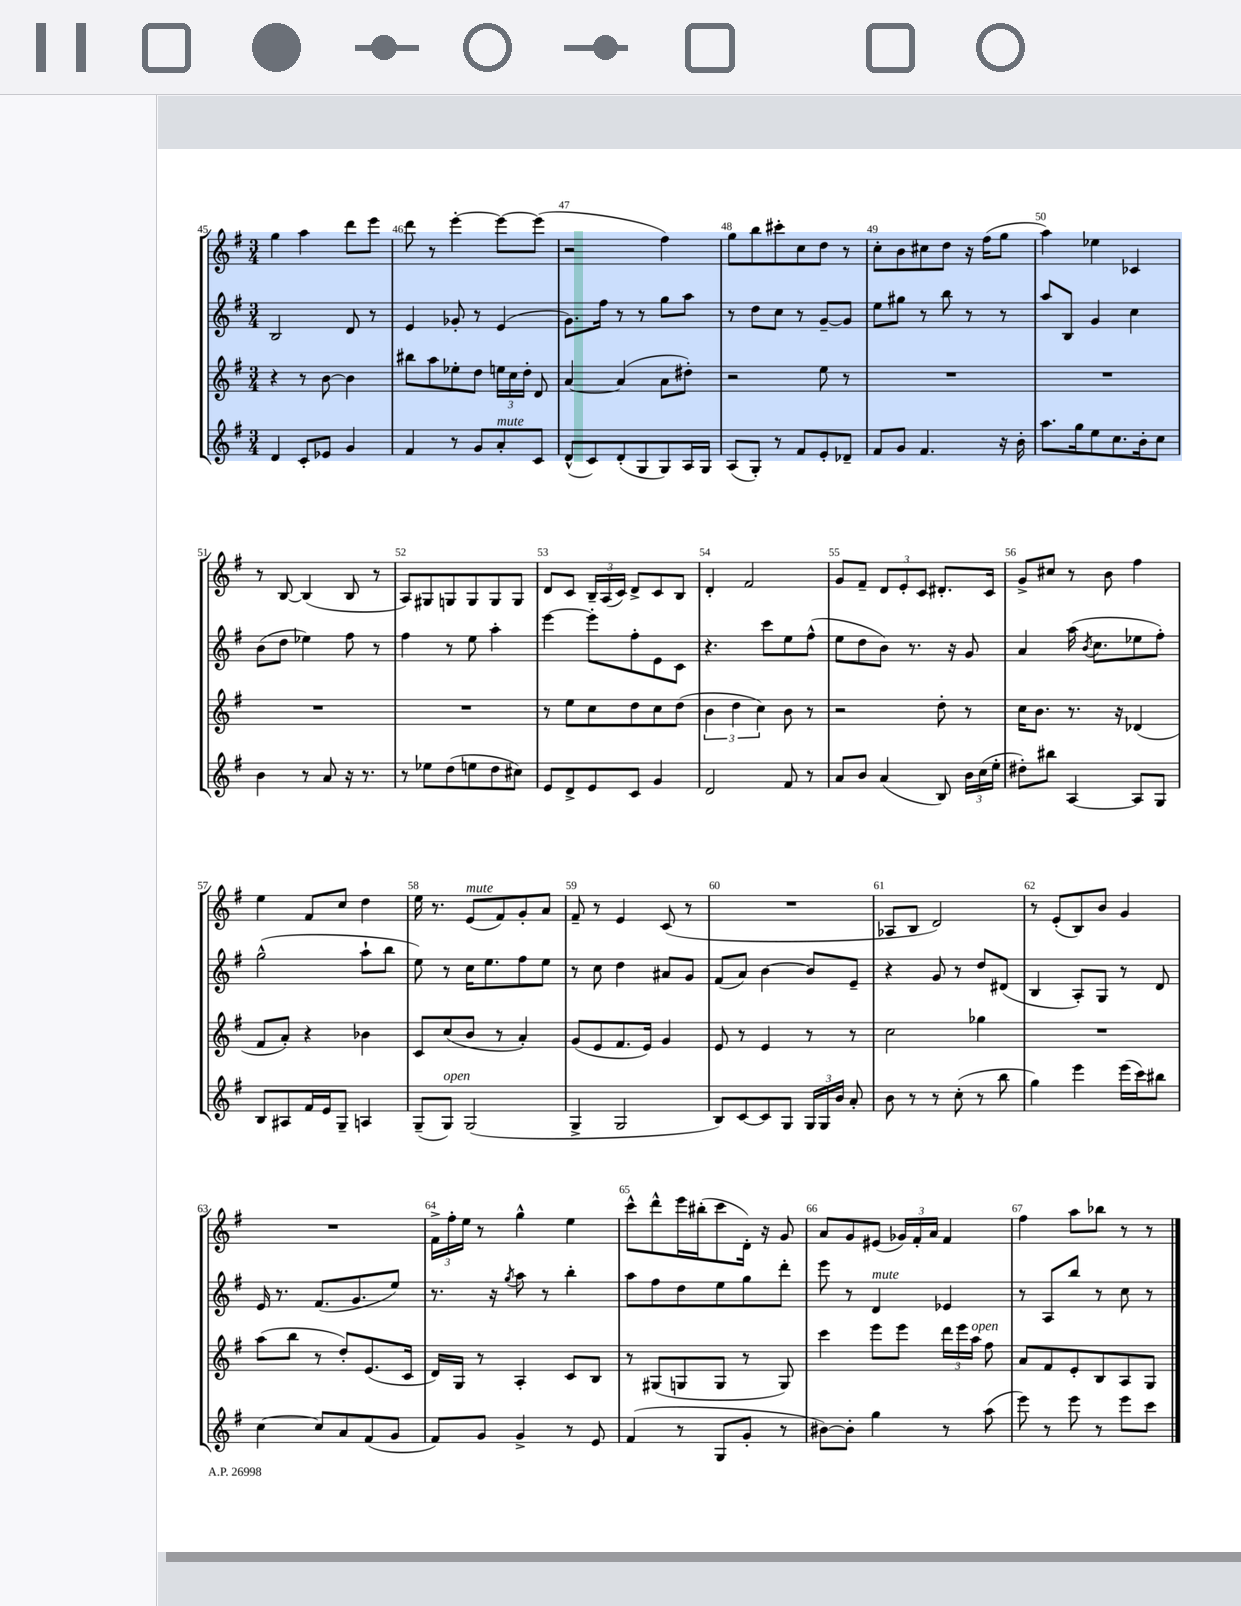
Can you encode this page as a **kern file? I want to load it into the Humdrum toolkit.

**kern	**kern	**kern	**kern
*part4	*part3	*part2	*part1
*staff4	*staff3	*staff2	*staff1
*clefG2	*clefG2	*clefG2	*clefG2
*k[f#]	*k[f#]	*k[f#]	*k[f#]
*M3/4	*M3/4	*M3/4	*M3/4
=45	=45	=45	=45
4d/	4r	2B/	4gg\
8c'/L	8r	.	4aa\
8e-X/J	[8b\	.	.
4g/	4b\]	8d/	8ddd\L
.	.	8r	8eee\J
=46	=46	=46	=46
4f#/	8bb#X\L	4e/	8ddd\
.	8aa\	.	8r
8r	8ee-X'\	8g-X'/	[4eee'\
8g/L	8dd\J	8r	.
!LO:TX:a:i:t=mute	!	!	!
8a'/	24een\LL	(4e/	8eee\L_
.	24cc\	.	.
.	24dd'\JJ	.	.
8c/J	8d/	.	(8eee\J]
=47	=47	=47	=47
(8d^^/L	[4a/	8.g\L)	2r
8c/)	.	.	.
.	.	16ff#\Jk	.
(8d'/	(4a/]	8r	.
8G/	.	8r	.
8G/)	8a\L	8gg\L	4ff#\)
16A/L	8dd#X'\J)	8aa\J	.
16G/JJ	.	.	.
=48	=48	=48	=48
(8A/L	2r	8r	8gg\L
8G'/J)	.	8dd\L	8bb\
8r	.	8cc\J	8ccc#X'\
8f#/L	.	8r	8cc\
8e'/	8ee\	[8g~/L	8dd\J
8d-X~/J	8r	8g/J]	8r
=49	=49	=49	=49
8f#/L	2.r	8ee\L	8cc'\L
8g/J	.	8gg#X\J	8b\
4.f#/	.	8r	8cc#X\
.	.	8bb\	8dd\J
.	.	8r	16r
.	.	.	(16ff#\KL
16r	.	8r	8gg\J
16b'\	.	.	.
=50	=50	=50	=50
8.aa\L	2.r	8aa/L	4aa\)
.	.	8B/J	.
16gg\k	.	.	.
8ee\	.	4g/	4ee-X\
8.cc\	.	.	.
.	.	4cc\	4c-X/
16b'\k	.	.	.
8cc\J	.	.	.
!!LO:LB:g=z
=51	=51	=51	=51
4b\	2.r	(8b\L	8r
.	.	8dd\J	[8B/
8r	.	4ee-X\)	(4B/]
8a/	.	.	.
16r	.	8ff#\	8B/
8.r	.	.	.
.	.	8r	8r
=52	=52	=52	=52
8r	2.r	4ff#\	8A/L)
8ee-X\L	.	.	8G#X/
(8dd\	.	8r	8Gn/
8een\	.	8ee\	8G/
8dd\	.	4aa'\	8G/
8cc#X\J)	.	.	8G/J
=53	=53	=53	=53
8e/L	8r	[4eee\	8d/L
8d^/	8ee\L	.	8c/J
8e/	8cc\	8eee'\L]	24B~/LL
.	.	.	(24A/
.	.	.	24c/JJ)
8c/J	8dd\	8ff#'\	8d^/L
4g/	8cc\	8e\	8c/
.	(8dd\J	8c\J	8B/J
=54	=54	=54	=54
2d/	6b\	4.r	4d'/
.	6dd\	.	.
.	.	.	2f#/
.	6cc\)	.	.
.	.	8ccc\L	.
8f#/	8b\	8ee\	.
8r	8r	(8ff#^^\J	.
=55	=55	=55	=55
8a/L	2r	8ee\L	8g/L
8b/J	.	8dd\	8f#~/J
(4a/	.	8b\J)	12d/L
.	.	.	12e'/
.	.	8.r	.
.	.	.	12c/J
8B/)	8dd'\	.	8.d#X'/L
.	.	16r	.
24b\LL	8r	8g/	.
(24cc\	.	.	.
.	.	.	16c/Jk
24ee'\JJ	.	.	.
=56	=56	=56	=56
8dd#X'\L)	16cc\KL	4a/	8g^/L
.	8.b\J	.	.
8bb#X\J	.	.	8cc#X/J
[4A/	8.r	(16aa\	8r
.	.	8qb/	.
.	.	8.cc\L	.
.	.	.	8b\
.	16r	.	.
8A/L]	(4d-X/	8ee-X\	4ff#\
8G/J	.	8ff#'\J)	.
!!LO:LB:g=z
=57	=57	=57	=57
8B/L	8f#/L	(2gg^^\	4ee\
8A#X/	8a'/J)	.	.
16f#/L	4r	.	8f#/L
16e/J	.	.	.
8G~/J	.	.	8cc/J
4An/	4b-X\	8aa`\L	4dd\
.	.	8bb\J	.
=58	=58	=58	=58
(8G~/L	8c/L	8ee\)	16ee\
.	.	.	8.r
!LO:TX:a:i:t=open	!	!	!
8G/J)	(8cc/	8r	.
!	!	!	!LO:TX:a:i:t=mute
(2G/	8b/J	16cc\KL	(8e/L
.	.	8.ee\	.
.	8r	.	8f#/)
.	4a'/)	8ff#\	8g'/
.	.	8ee\J	8a/J
=59	=59	=59	=59
4G^/	(8g/L	8r	8f#~/
.	8e/	8cc\	8r
2G/	8.f#/	4dd\	4e/
.	16e/Jk)	.	.
.	4g/	8a#X/L	(8c/
.	.	8g/J	8r
=60	=60	=60	=60
8B/L)	8e/	(8f#/L	2.r
[8c/	8r	8a/J)	.
8c/]	4e/	[4b\	.
8G/J	.	.	.
24G/LL	8r	8b/L]	.
24G/	.	.	.
24b/JJ	.	.	.
8a'/	8r	8e~/J	.
=61	=61	=61	=61
8b\	2cc\	4r	8A-X/L
8r	.	.	8B/J
8r	.	8g/	2d/)
(8cc'\	.	8r	.
8r	4gg-X\	8dd/L	.
8bb\	.	(8d#X/J	.
=62	=62	=62	=62
4gg\)	2.r	4B/	8r
.	.	.	(8e'/L
4eee\	.	8A'/L)	8B/)
.	.	8G/J	8b/J
(16eee\LL	.	8r	4g/
16ccc\J)	.	.	.
8bb#X\J	.	8d/	.
!!LO:LB:g=z
=63	=63	=63	=63
[4cc\	(8aa\L	16e/	2.r
.	.	8.r	.
.	8bb\J	.	.
8cc/L]	8r	(8.f#/L	.
8a/	8dd'/L)	.	.
.	.	8.g/	.
(8f#/	(8.e/	.	.
8g/J	.	8ee/J)	.
.	16c/Jk	.	.
=64	=64	=64	=64
8f#/L)	16d/LL)	8.r	24f#^\LL
.	.	.	24ff#'\
.	16G/JJ	.	.
.	.	.	24ee\JJ
8g/J	8r	.	8r
.	.	16r	.
.	.	8qgg/	.
4g^/	4A'/	8aa\	4gg^^\
.	.	8r	.
8r	8c/L	4bb'\	4ee\
8e/	8B/J	.	.
=65	=65	=65	=65
(4f#/	8r	8aa\L	8ccc^^\L
.	(8G#X/L	8ff#\	8ddd^^\
8r	8Gn/	8dd\	16eee\L
.	.	.	(16bb#X'\J
8G/L	8G/J	8ee\	8ccc\
8g'/J	8r	8gg\	16d'\Jk)
.	.	.	16r
8r	8G/)	8ddd'\J	8g/
=66	=66	=66	=66
[8b#X\L)	4ccc\	8eee\	8a/L
8b#'\J]	.	8r	8g/
!	!	!LO:TX:a:i:t=mute	!
4gg\	8eee\L	4d/	(8e#X/J
.	8eee\J	.	24g-X/LL)
.	.	.	24f#'/
.	.	.	24a/JJ
8r	24ddd\LL	4e-X/	4f#/
.	24eee\	.	.
!	!LO:TX:a:i:t=open	!	!
.	24aa\JJ	.	.
(8aa\	8ff#\	.	.
=67	=67	=67	=67
8eee\)	8a/L	8r	4ff#\
8r	8f#/	8A/L	.
8eee\	8e'/	8bb/J	8aa\L
8r	8B/	8r	8bb-X\J
8eee\L	8A/	8cc\	8r
8ccc\J	8G/J	8r	8r
==	==	==	==
*-	*-	*-	*-
